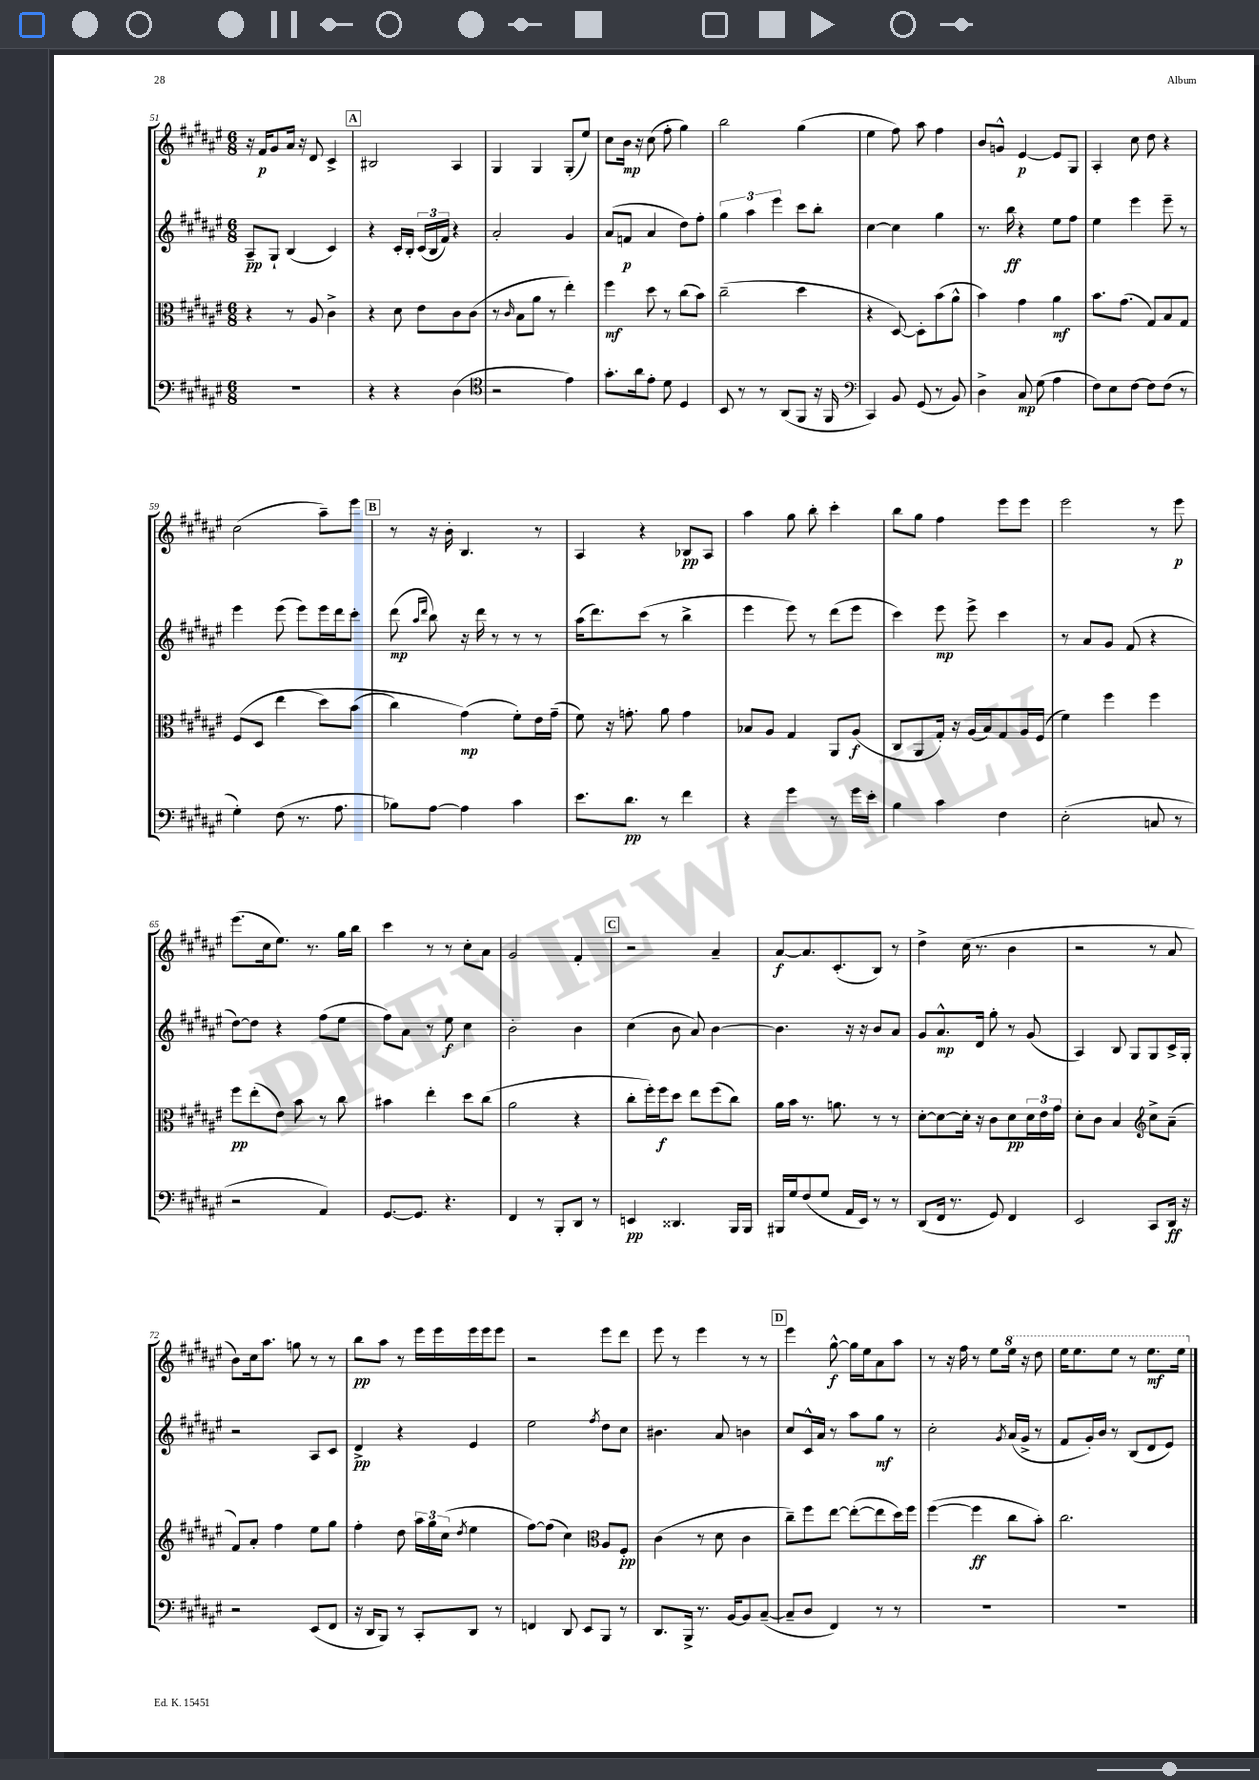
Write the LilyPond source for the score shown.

<<
\new StaffGroup <<
\new Staff = "s0" {
    \clef treble \key fis \major \numericTimeSignature \time 6/8
    r16 fis'16\p gis'8 ais'16 r16 dis'8 cis'4-> |
    \mark \markup { \box "A" } bis2 ais4 |
    gis4 gis4 gis8-.( eis''8) |
    cis''8 b'16\mp r16 cis''8( fis''8-. gis''4) |
    b''2 gis''4( |
    eis''4 fis''8) ais''8 fis''4 |
    b'8 g'8-^ eis'4~\p eis'8 gis8 |
    ais4-. cis''8 dis''8 r4 |
    cis''2( ais''8--) eis'''8 |
    \mark \markup { \box "B" } r8 r16 b'16-. b4. r8 |
    ais4 r4 bes8\pp ais8 |
    ais''4 gis''8 b''8-. cis'''4-. |
    b''8 gis''8 fis''4 eis'''8 eis'''8 |
    eis'''2 r8 eis'''8\p |
    eis'''8.( cis''16 eis''8.) r8. gis''16 b''16 |
    cis'''4 r8 r8 cis''8-. ais'8 |
    gis'2 fis'4-. |
    \mark \markup { \box "C" } r2 ais'4-- |
    ais'8~\f ais'8. cis'8.-.( b8) r8 |
    dis''4-> cis''16( r8. b'4 |
    r2 r8 ais'8 |
    b'8) cis''16 ais''8. g''8 r8 r8 |
    b''8\pp ais''8 r8 eis'''16 eis'''16 eis'''16 eis'''16 eis'''8 |
    r2 eis'''8 dis'''8 |
    eis'''8 r8 eis'''4 r8 r8 |
    \mark \markup { \box "D" } eis'''4 gis''8~-^\f gis''16 eis''16 ais'8 ais''8 |
    r8 r16 fis''16 r8 eis''8 \ottava #1 eis'''16 r16 dis'''8 |
    eis'''16 eis'''8. eis'''8 r8 eis'''8.\mf eis'''16 \ottava #0 \bar "|." |
}
\new Staff = "s1" {
    \clef treble \key fis \major \numericTimeSignature \time 6/8
    ais8--\pp gis8-! b4( cis'4) |
    \mark \markup { \box "A" } r4 cis'16-. b16-. \tuplet 3/2 { cis'16( b16 fis'16) } r4 |
    ais'2-. gis'4 |
    ais'8( f'8\p ais'4 dis''8) fis''8-. |
    \tuplet 3/2 { gis''4 ais''4 eis'''4 } cis'''8 b''8-. |
    cis''4~ cis''4 gis''4 |
    r8. b''16\ff r4 eis''8 fis''8 |
    eis''4 eis'''4 eis'''8-- r8 |
    eis'''4 eis'''8( eis'''8) eis'''16 dis'''16 cis'''8-. |
    \mark \markup { \box "B" } dis'''8\mp( \grace { ais''16 dis'''16 } b''8) r16 dis'''16 r8 r8 r8 |
    ais''16( dis'''8.) cis'''8( r8 b''4-> |
    eis'''4 eis'''8) r8 dis'''8( eis'''8 |
    cis'''4) eis'''8\mp eis'''8-> cis'''4 |
    r8 ais'8 gis'8 fis'8( r4 |
    dis''8~) dis''8 r4 fis''8( eis''8 |
    fis''8) ais'8 r8 eis''8\f cis''4 |
    b'2-. b'4 |
    \mark \markup { \box "C" } cis''4( b'8 ais'8) b'4~ |
    b'4. r16 r16 b'8 ais'8 |
    gis'8 ais'8.-^\mp dis'16 gis''8-. r8 gis'8( |
    ais4) b8 gis8 gis8 cis'16-> gis16-. |
    r2 ais8 cis'8 |
    dis'4->\pp r4 eis'4 |
    eis''2 \acciaccatura { fis''8 } dis''8 cis''8 |
    bis'4. ais'8 b'4 |
    \mark \markup { \box "D" } cis''8 cis'16-^ ais'16 r8 ais''8 gis''8\mf r8 |
    cis''2-. \acciaccatura { gis'8 } ais'16( gis'16-> r8 |
    fis'8 gis'16-.) b'16 r8 b8( dis'8 eis'8) \bar "|." |
}
\new Staff = "s2" {
    \clef alto \key fis \major \numericTimeSignature \time 6/8
    r4 r8 ais8 cis'4-> |
    \mark \markup { \box "A" } r4 dis'8 eis'8 cis'8 cis'8( |
    r8 \grace { cis'16 } b8 ais'8 r8 eis''4-.) |
    fis''4\mf dis''8 r8 cis''8( b'8) |
    cis''2--( dis''4 |
    r4 dis8~) dis8-. b'8( ais'8-^ |
    b'4) gis'4 ais'4\mf |
    b'8. gis'8.( gis8) b8 gis8 |
    fis8( dis8 eis''4\( dis''8) b'8( |
    \mark \markup { \box "B" } cis''4) gis'4\mp(\) fis'8-.) eis'16 gis'16--( |
    fis'8) r16 g'8.-. ais'8 g'4 |
    bes8 ais8 gis4 ais,8 ais8\f( |
    cis8 ais,8 gis16-.) r16 ais16( b16) gis8 ais16 fis16( |
    fis'4) fis''4 fis''4 |
    fis''8\pp eis''8-.( eis'8) b'8 r8 cis''8 |
    bis'4 eis''4-. dis''8 cis''8( |
    ais'2 r4 |
    \mark \markup { \box "C" } cis''8-. fis''16-.) fis''16\f dis''8 eis''8 fis''8( cis''8) |
    ais'16 b'16 r8. a'8. r8 r8 |
    dis'8~-. dis'8~ dis'16-. r16 cis'8 dis'8\pp \tuplet 3/2 { dis'16 eis'16 gis'16 } |
    dis'8-. cis'8 b4 \clef treble cis''8-> ais'8--( |
    fis'8) ais'8-. fis''4 eis''8 gis''8 |
    fis''4-. dis''8 \tuplet 3/2 { ais''16 gis''16 cis''16( } \acciaccatura { dis''8 } eis''4 |
    fis''8~) fis''8( cis''4) \clef alto ais8 fis8-.\pp |
    cis'4( r8 dis'8 cis'4 |
    \mark \markup { \box "D" } cis''8--) fis''8 eis''8~ eis''8~-.( eis''8 dis''16) fis''16 |
    fis''4~( fis''4\ff cis''8 b'8-.) |
    cis''2. \bar "|." |
}
\new Staff = "s3" {
    \clef bass \key fis \major \numericTimeSignature \time 6/8
    R2. |
    \mark \markup { \box "A" } r4 r4 dis4( |
    \clef tenor r2 eis'4) |
    gis'8.-. ais'16 eis'8-. dis'8 dis4 |
    b,8 r8 r8 ais,8( fis,8 r16 fis,16 |
    \clef bass cis,4) b,8 gis,8( r8 b,8) |
    dis4-> cis8\mp gis8( ais4 |
    fis8) eis8 fis8~ fis8 fis8( r8 |
    gis4-.) fis8( r8. ais8. |
    \mark \markup { \box "B" } bes8) ais8~ ais4 cis'4 |
    eis'8. dis'8.\pp r8 fis'4 |
    r4 gis'4 r8 gis'16 eis'16-. |
    b4 cis'4 fis4 |
    eis2-.( c8 r8 |
    r2 ais,4) |
    gis,8.~ gis,8. r4. |
    fis,4 r8 b,,8-. dis,8 r8 |
    \mark \markup { \box "C" } e,4\pp disis,4. b,,16 b,,16 |
    bis,,16 gis16 fis8( gis8 ais,16 eis,16) r8 r8 |
    dis,8( fis,16 r8. gis,8) fis,4 |
    eis,2 cis,8 dis,16\ff r16 |
    r2 eis,8( fis,8 |
    r16 dis,16 b,,8) r8 cis,8-. dis,8 r8 |
    f,4 dis,8 eis,8 b,,8 r8 |
    dis,8. b,,16-> r8. b,16~ b,8 cis8~--( |
    \mark \markup { \box "D" } cis8-- dis8 fis,4) r8 r8 |
    R2. |
    R2. \bar "|." |
}
>>
>>
\layout { \context { \Score currentBarNumber = #51 } }
